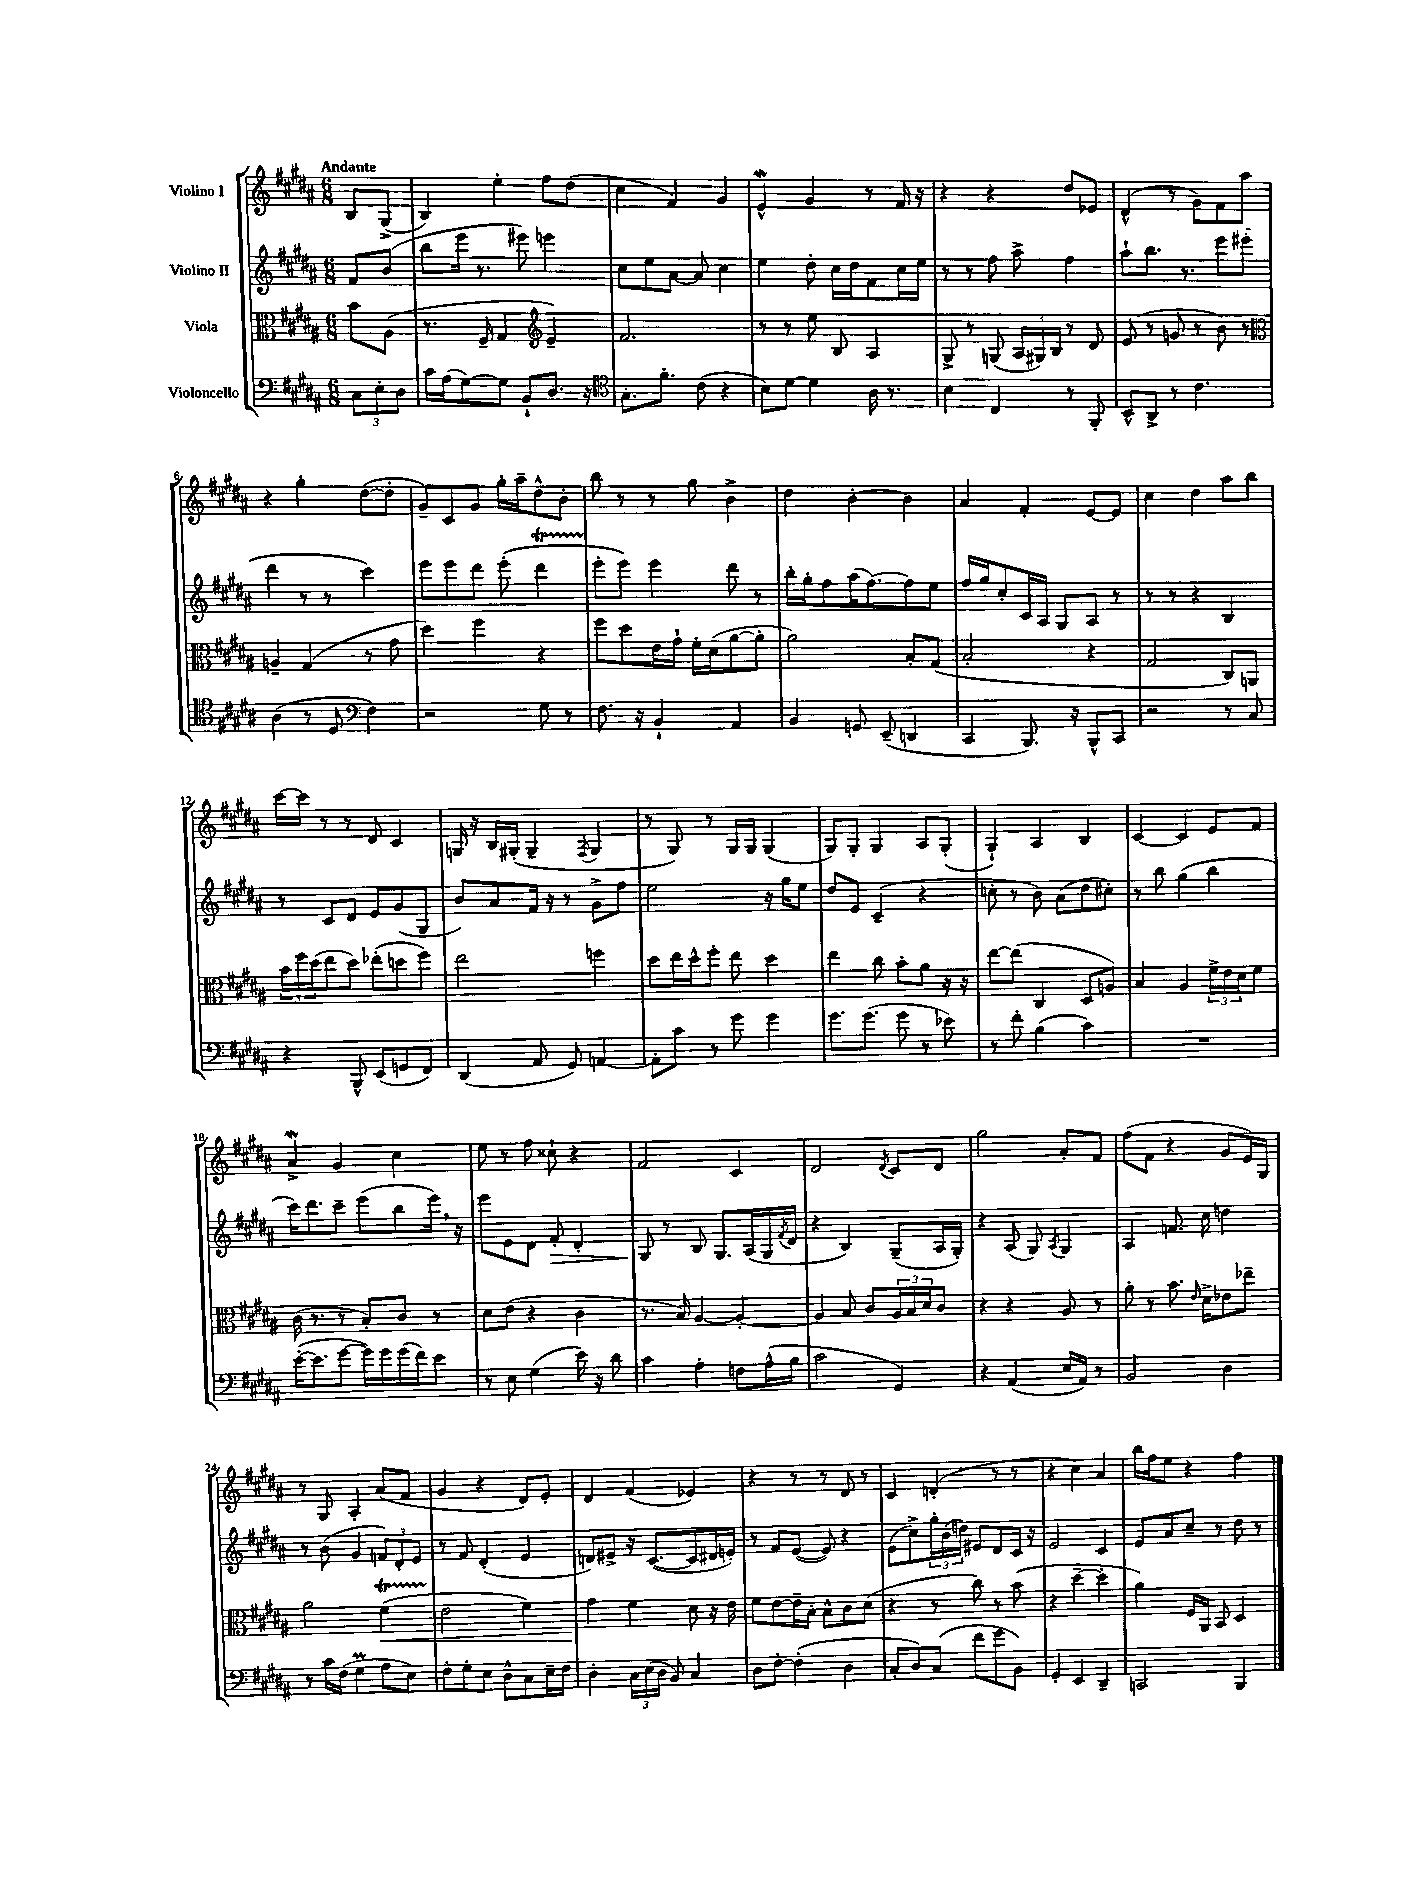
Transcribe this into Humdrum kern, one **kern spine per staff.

**kern	**kern	**kern	**kern
*staff4	*staff3	*staff2	*staff1
*clefF4	*clefC3	*clefG2	*clefG2
*k[f#c#g#d#a#]	*k[f#c#g#d#a#]	*k[f#c#g#d#a#]	*k[f#c#g#d#a#]
*M6/8	*M6/8	*M6/8	*M6/8
12C#	8b	8f#	8B
12E'	.	.	.
.	(8A#	(8b	(8G#^
12D#	.	.	.
=	=	=	=
16c#	8.r	8bb	4B)
(16A#	.	.	.
[8G#)	.	16eee	.
.	16F#~	8.r	.
8G#]	4G#	.	4ee'
8BB`	.	8eee#)	.
*	*clefG2	*	*
8.D#	4e~)	4eee	8ff#
.	.	.	(8dd#
16r	.	.	.
=	=	=	=
*clefC4	*	*	*
8.G#'	2.f#	8cc#	4cc#
.	.	8ee	.
8.f#'	.	.	.
.	.	[8a#	4f#)
(8c#	.	8a#]	.
4r	.	4cc#	4g#
=	=	=	=
8B)	8r	4ee	4e^^
[8d#	8r	.	.
4d#]	8ee	8dd#'	4g#
.	8B	16cc#	.
.	.	16dd#	.
16A#	4A#	8f#	8r
8.r	.	.	.
.	.	16cc#	16f#
.	.	16ee	16r
=	=	=	=
4B	8G#^	8r	4r
.	8r	8r	.
4C#	(8G	8ff#	4r
.	24A#	8aa#^	.
.	24G#)	.	.
.	24B	.	.
8r	8r	4ff#	8dd#
8FF#'	8d#	.	8e-
=	=	=	=
8BB^^	(8e	8aa#`	(4d#^^
8AA#^	8r	8.bb	.
8r	8g	.	8r
.	.	8.r	.
4.c#	8r	.	8g#)
.	8b)	8eee	8f#
.	8r	(8eee#'	8aa#
=	=	=	=
*	*clefC3	*	*
(4A#	4A~	4ddd#	4r
8r	(4G#	8r	4gg#'
8D#	.	8r	.
*clefF4	*	*	*
4F#)	8r	4ccc#)	([8dd#
.	8g#	.	8dd#']
=	=	=	=
2r	4dd#)	8eee	8g#~)
.	.	8eee	8c#
.	4ff#	8ddd#	8g#
.	.	(8eee'	16gg#'
.	.	.	16aa#~
8G#	4r	4ddd#	8dd#^^
8r	.	.	8b'
=	=	=	=
8.F#	8ff#	8eee'	8bb
.	8dd#	8eee)	8r
16r	.	.	.
4BB`	16e	4eee	8r
.	16g#`	.	.
.	16f#'	.	8gg#
.	(16d#	.	.
4AA#	[8a#	8ddd#	4b^
.	8a#']	8r	.
=	=	=	=
4BB	2a#)	16bb'	4dd#
.	.	16gg#'	.
.	.	8ff#	.
8GG	.	(16aa#	[4b'
.	.	[8.ff#)	.
(8EE~	.	.	.
4DD	8B'	8ff#]	4b]
.	(8G#	8ee	.
=	=	=	=
4CC#	2B'	16ff#	4a#
.	.	16gg#	.
.	.	8cc#'	.
8.BBB)	.	16c#	4f#'
.	.	16A#	.
.	.	8G#	.
16r	.	.	.
8BBB^^	4r	8A#	[8e
8CC#	.	8r	8e]
=	=	=	=
2r	2G#	8r	4cc#
.	.	8r	.
.	.	4r	4dd#
8r	8C#)	4B	8aa#
8C#	8AA	.	8bb
=	=	=	=
4r	24b	8r	[16ccc#
.	24ff#	.	.
.	.	.	16ccc#]
.	(24dd#	.	.
.	8ee	8c#	8r
8BBB^^	8dd#)	8d#	8r
(8EE	(8ee-'	8e	8d#
8GG	8dd	(8g#	4c#
8FF#)	8ff#)	8G#	.
=	=	=	=
(4DD#	2ee	8b)	16G
.	.	.	16r
.	.	8a#	16B
.	.	.	(16G#'
8AA#	.	16f#	4G#~
.	.	16r	.
8GG#)	.	8r	.
.	.	.	8qF#
[4AA	4ff	8g#^	4G#
.	.	8ff#	.
=	=	=	=
8AA']	8dd#	2ee	8r
8c#	16ee	.	8G#)
.	16dd#^^	.	.
8r	8ff#'	.	8r
8g#	8ee	.	16G#
.	.	.	16G#
4g#	4dd#	16r	(4G#
.	.	16gg#	.
.	.	8ee	.
=	=	=	=
8.g#	4ee	8dd#	8G#)
.	.	8e	8G#'
(8.g#	.	.	.
.	8cc#	(4c#~	4G#
8g#	8b'	.	.
8r	8a#	4r	8A#
8e-)	16r	.	(8G#'
.	16r	.	.
=	=	=	=
8r	[8ee	8cc'	4G#`)
8f#'	(8ee]	8r	.
(4B	4C#	8b)	4A#
.	.	(8a#	.
4c#)	8D#	8dd#	4B
.	8A)	8cc#')	.
=	=	=	=
2.r	4B	8r	[4c#
.	.	8bb	.
.	4A#	(4gg#	4c#]
.	24f#^	4bb	8e
.	24e	.	.
.	24d#	.	.
.	8f#	.	8f#
=	=	=	=
([16e'	(16c#	16ccc#)	4a#^
8.e]	8.r	8.ddd#	.
[8g#	8r	8ccc#~	4g#
16g#])	8B')	(8eee	.
16g#	.	.	.
(16g#	8c#	8bb	4cc#
16f#)	.	.	.
8e	8r	16eee)	.
.	.	16r	.
=	=	=	=
8r	8d#	8eee	8ee
8E	(8e	8e	8r
(4G#	4r	8d#	8ff#
.	.	8f#'	8cc##`
16e)	4c#	4d#'	4r
16r	.	.	.
8d#	.	.	.
=	=	=	=
4c#	8.r	8G#	2f#
.	.	8r	.
.	16B)	.	.
4A#'	[4A#	8B	.
.	.	8.G#	.
8F	4A#'_	.	4c#
.	.	(16A#	.
(16A#^^	.	16G#	.
.	.	8qf#	.
16B	.	16d#	.
=	=	=	=
2c#	4A#]	4r	2d#
.	8B	4B)	.
.	8c#	.	.
.	.	.	8qd#
4GG#)	24A#	(8G#~	8c#
.	24B	.	.
.	24d#	.	.
.	8c#	16A#	8d#
.	.	16G#')	.
=	=	=	=
4r	4r	4r	2gg#
(4AA#	4r	(8A#	.
.	.	8G#)	.
.	.	8qA#	.
16E	8A#	4G#	8a#'
16AA#)	.	.	.
8r	8r	.	8f#
=	=	=	=
2BB	8a#'	4A#	(8ff#
.	8r	.	8f#
.	8.b	8.f	4r
.	16qqe	.	.
.	16d#^	16cc#	.
4D#	8e-	4dd	8g#
.	8ee-~	.	16e)
.	.	.	16G#
=	=	=	=
8r	2a#	8r	8r
16c#	.	(8b	8G#
(16F#	.	.	.
4G#	.	4g#	4A#'
8A#	(4f#	12f)	(8a#
.	.	12d#'	.
8E)	.	.	8f#
.	.	12e	.
=	=	=	=
8F#'	2e	8r	4g#
8G#'	.	8f#	.
8E	.	(4d#'	4r
8D#^^	.	.	.
8C#	4f#)	4e	8d#)
16E~	.	.	8e'
16F#	.	.	.
=	=	=	=
4D#'	4g#	8d)	4d#
.	.	8e#^	.
24C#	4f#	16r	(4f#
(24E	.	.	.
.	.	([8.c#	.
24D#	.	.	.
8BB)	.	.	.
4C#	8d#	8c#]	4e-)
.	16r	16d#	.
.	16e	16e')	.
=	=	=	=
8D#	8f#	8r	4r
[8F#'	[8e	8f#	.
(4F#']	16e~]	([8e	8r
.	16B'	.	.
.	8B^^	8e])	8r
4D#	8c#	4r	8d#
.	(8d#	.	8r
=	=	=	=
8C#'	4r	(8e	4c#
8D#)	.	8cc#^)	.
(8C#	8r	24gg#'	(4d'
.	.	(24b	.
.	.	24dd)	.
8f#	8cc#)	8e#	.
8g#	8r	8d#	8r
8BB)	(8b	16c#	8r
.	.	16r	.
=	=	=	=
4GG#'	4r	2e	4r
4EE	[4dd#~	.	4cc#)
4DD#~	4dd#']	4c#	4a#
=	=	=	=
2CC	4a#)	8e	16bb
.	.	.	16ff#
.	.	8a#	8ee
.	16F#	8cc#~	4r
.	16AA#	.	.
.	8BB	8r	.
4BBB	4D#	8dd#	4ff#
.	.	8r	.
==	==	==	==
*-	*-	*-	*-
